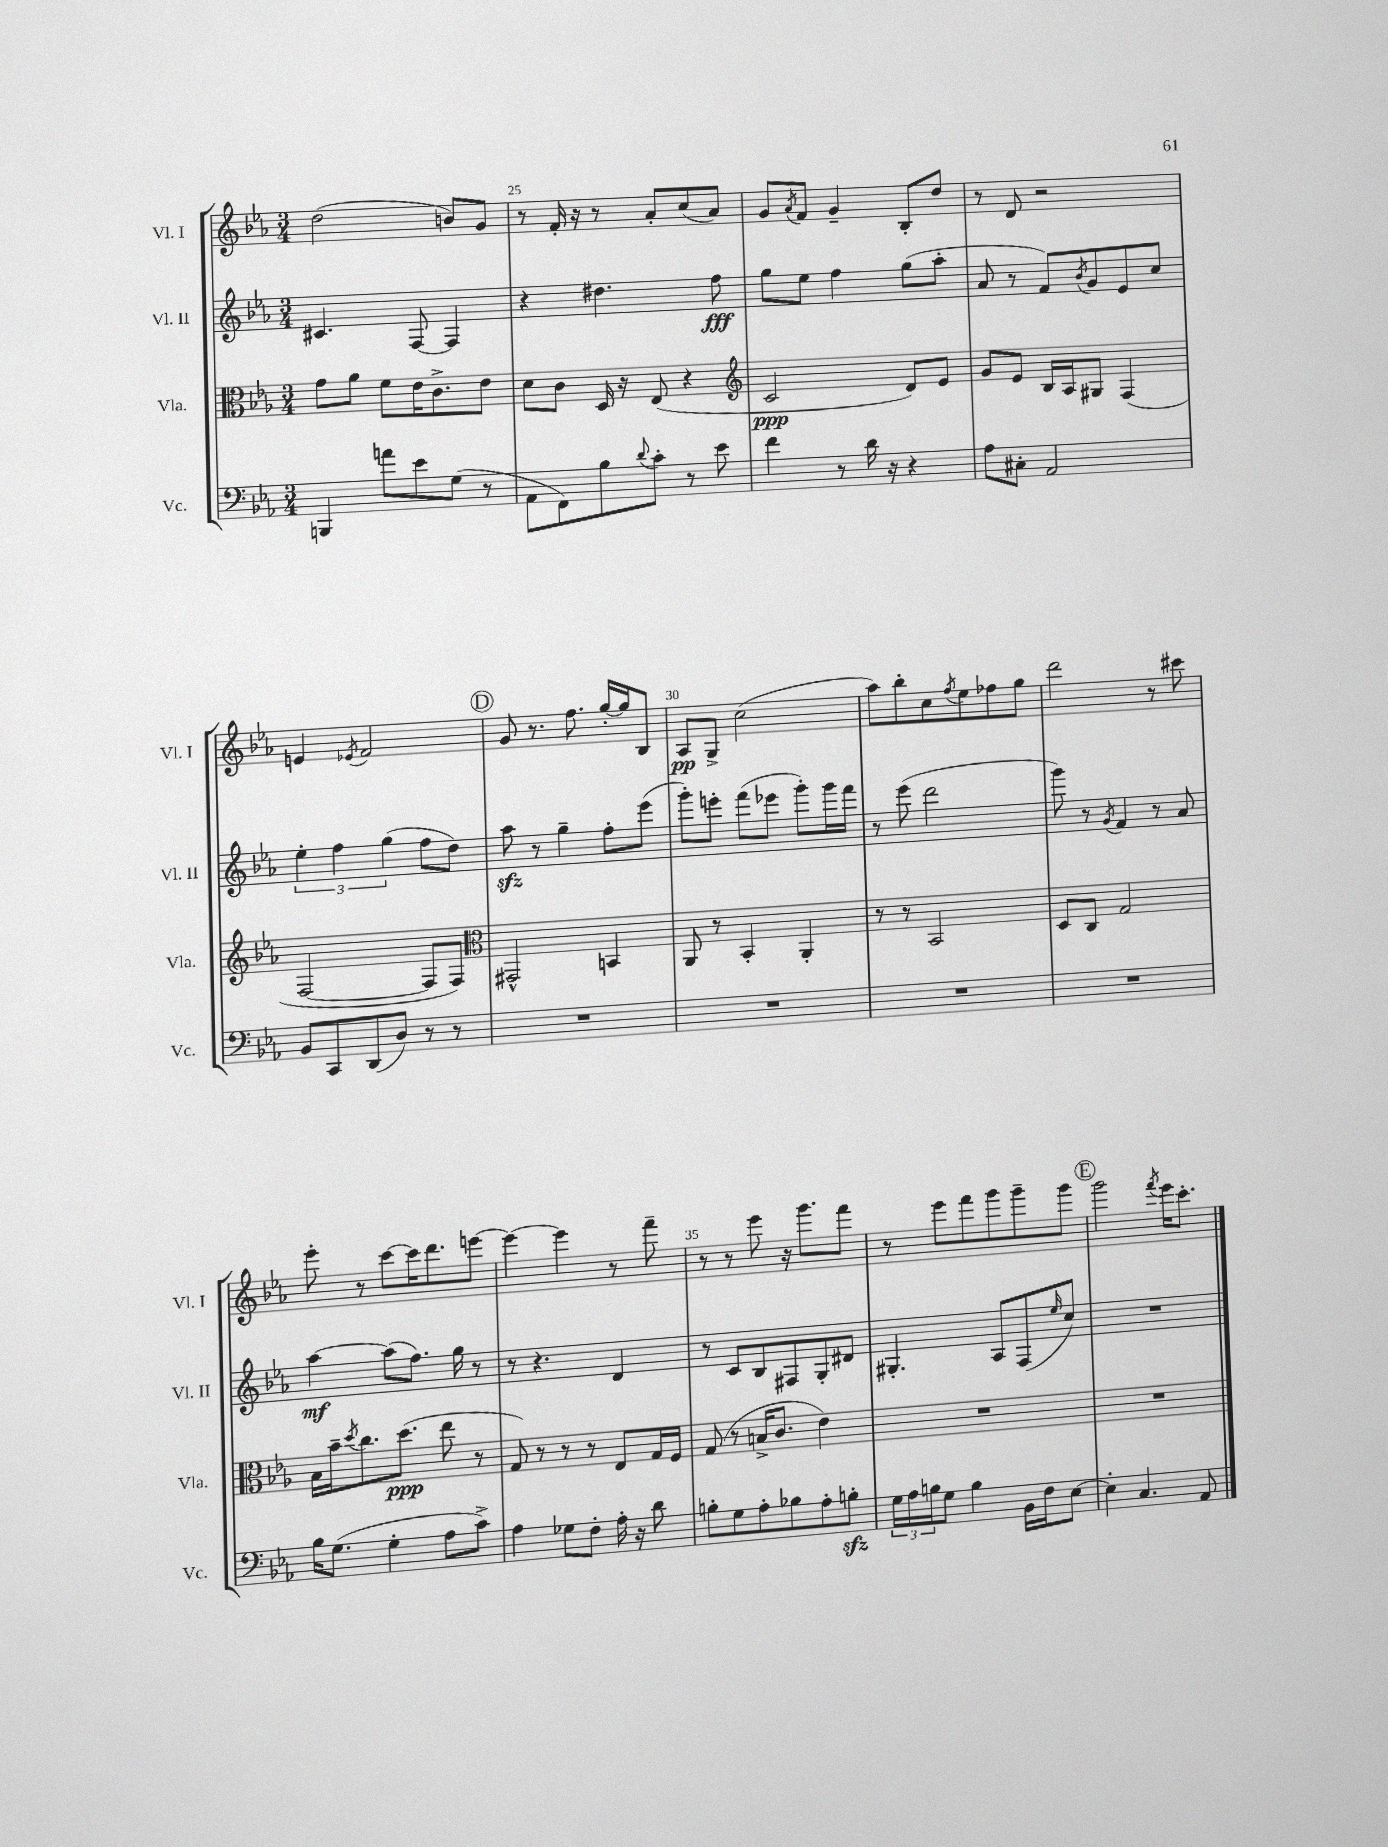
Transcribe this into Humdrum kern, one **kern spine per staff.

**kern	**kern	**dynam	**kern	**dynam	**kern	**dynam
*part4	*part3	*part3	*part2	*part2	*part1	*part1
*staff4	*staff3	*staff3	*staff2	*staff2	*staff1	*staff1
*I"Vc.	*I"Vla.	*	*I"Vl. II	*	*I"Vl. I	*
*I'Vc.	*I'Vla.	*	*I'Vl. II	*	*I'Vl. I	*
*clefF4	*clefC3	*	*clefG2	*	*clefG2	*
*k[b-e-a-]	*k[b-e-a-]	*	*k[b-e-a-]	*	*k[b-e-a-]	*
*M3/4	*M3/4	*	*M3/4	*	*M3/4	*
=24	=24	=24	=24	=24	=24	=24
4BBBn/	8g\L	.	4.c#X/	.	(2dd\	.
.	8a-\J	.	.	.	.	.
8an\L	8f\L	.	.	.	.	.
8e-\	16e-\K	.	[8F/	.	.	.
.	8.c^\	.	.	.	.	.
(8G\J	.	.	4F/]	.	8bn/L)	.
8r	8e-\J	.	.	.	8g/J	.
=25	=25	=25	=25	=25	=25	=25
8AA-\L	8d\L	.	4r	.	8r	.
8FF\)	8c\J	.	.	.	16f'/	.
.	.	.	.	.	16r	.
8B-\	16D/	.	4.dd#X\	.	8r	.
.	16r	.	.	.	.	.
8qqd/	.	.	.	.	.	.
8c'\J	(8E-/	.	.	.	8a-'/L	.
8r	4r	.	.	.	(8cc/	.
8e-\	.	.	8ff\	fff	8a-/J)	.
=26	=26	=26	=26	=26	=26	=26
*	*clefG2	*	*	*	*	*
4f\	2c/	ppp	8gg\L	.	8g/L	.
.	.	.	.	.	8qa-/	.
.	.	.	8ee-\J	.	8f/J	.
8r	.	.	4ff\	.	4g~/	.
16d\	.	.	.	.	.	.
16r	.	.	.	.	.	.
4r	8d/L)	.	(8gg\L	.	8B-'/L	.
.	8e-/J	.	8aa-'\J	.	8dd/J	.
=27	=27	=27	=27	=27	=27	=27
8A-\L	8g/L	.	8a-/	.	8r	.
8C#X'\J	8e-/J	.	8r	.	8d/	.
2AA-/	16B-/LL	.	8f/L)	.	2r	.
.	16A-/J	.	.	.	.	.
.	.	.	8qb-/	.	.	.
.	8G#X/J	.	8g/	.	.	.
.	(4F/	.	8e-/	.	.	.
.	.	.	8cc/J	.	.	.
!!LO:LB:g=z
=28	=28	=28	=28	=28	=28	=28
8BB-/L	[2F/	.	6ee-'\	.	4en/	.
8CC/	.	.	.	.	.	.
.	.	.	6ff\	.	.	.
.	.	.	.	.	8qe-X/	.
(8DD/	.	.	.	.	2f/	.
.	.	.	(6gg\	.	.	.
8D/J)	.	.	.	.	.	.
8r	8F/L]	.	8ff\L	.	.	.
8r	8F/J)	.	8dd\J)	.	.	.
!!LO:REH:place=s1:t=D
=29	=29	=29	=29	=29	=29	=29
*	*clefC3	*	*	*	*	*
2.r	2GG#X^^/	.	8aa-zz\	.	8g/	.
.	.	.	8r	.	8.r	.
.	.	.	4gg~\	.	.	.
.	.	.	.	.	8.ff\	.
.	4BBn/	.	8ff'\L	.	[16gg'/LL	.
.	.	.	.	.	16gg/J]	.
.	.	.	(8eee-\J	.	8B-/J	.
=30	=30	=30	=30	=30	=30	=30
2.r	8AA-/	.	8ggg'\L)	.	8A-/L	pp
.	8r	.	8eeen'\J	.	8G^/J	.
.	4BB-'/	.	(8fff\L	.	(2cc\	.
.	.	.	8eee-X\J	.	.	.
.	4AA-'/	.	8ggg'\L)	.	.	.
.	.	.	16ggg\L	.	.	.
.	.	.	16fff\JJ	.	.	.
=31	=31	=31	=31	=31	=31	=31
2.r	8r	.	8r	.	8aa-\L)	.
.	8r	.	(8eee-\	.	8bb-'\	.
.	2BB-/	.	2ddd\	.	8cc\	.
.	.	.	.	.	8qff/	.
.	.	.	.	.	8ee-\	.
.	.	.	.	.	8ff-X\	.
.	.	.	.	.	8gg\J	.
=32	=32	=32	=32	=32	=32	=32
2.r	8D/L	.	8ggg\)	.	2ddd\	.
.	8C/J	.	8r	.	.	.
.	.	.	8qg/	.	.	.
.	2G/	.	4f/	.	.	.
.	.	.	8r	.	8r	.
.	.	.	8a-/	.	8ccc#X\	.
!!LO:LB:g=z
=33	=33	=33	=33	=33	=33	=33
16B-\KL	16B-\LL	.	[4aa-\	mf	8eee-'\	.
(8.G\J	16b-~\J	.	.	.	.	.
.	8qdd/	.	.	.	.	.
.	8.cc\	.	.	.	8r	.
4G'\	.	.	(8aa-\L]	.	[8ccc\L	.
.	(8.dd\J	ppp	.	.	.	.
.	.	.	8.ff\J)	.	16ccc\K]	.
.	.	.	.	.	8.ddd\	.
8A-\L	8ee-\	.	.	.	.	.
.	.	.	16gg\	.	.	.
8c^\J)	8r	.	8r	.	[8eeen\J	.
=34	=34	=34	=34	=34	=34	=34
4A-\	8G/)	.	8r	.	4eee\_	.
.	8r	.	4.r	.	.	.
8G-X\L	8r	.	.	.	4eee\]	.
8F'\J	8r	.	.	.	.	.
16A-'\	8E-/L	.	4d/	.	8r	.
16r	.	.	.	.	.	.
8d\	16G/L	.	.	.	8fff~\	.
.	16F/JJ	.	.	.	.	.
=35	=35	=35	=35	=35	=35	=35
8Bn'\L	(8G/	.	8r	.	8r	.
8G\	8r	.	8c/L	.	8r	.
8A-'\	16Bn^/KL	.	8B-/	.	8eee-\	.
.	8.c/J	.	.	.	.	.
8B-X\	.	.	8F#X/	.	16r	.
.	.	.	.	.	8.ggg\L	.
8A-'\	4e-\)	.	8G'/	.	.	.
8Bnzz'\J	.	.	8d#X/J	.	8fff\J	.
=36	=36	=36	=36	=36	=36	=36
24G\LL	2.r	.	4.G#X'/	.	8r	.
24A-\	.	.	.	.	.	.
24Bn\J	.	.	.	.	.	.
8G\J	.	.	.	.	8eee-\L	.
4B\	.	.	.	.	8fff\	.
.	.	.	8A-/L	.	8ggg\	.
16BB-\LL	.	.	(8F/	.	8ggg~\	.
16F\J	.	.	.	.	.	.
.	.	.	16qqee-/	.	.	.
[8E-\J	.	.	8cc/J)	.	8ggg\J	.
!!LO:REH:place=s1:t=E
=37	=37	=37	=37	=37	=37	=37
4E-'\]	2.r	.	2.r	.	2ggg\	.
4.C/	.	.	.	.	.	.
.	.	.	.	.	8qfff/	.
.	.	.	.	.	16eee-\KL	.
.	.	.	.	.	8.ccc'\J	.
8AA-/	.	.	.	.	.	.
==	==	==	==	==	==	==
*-	*-	*-	*-	*-	*-	*-
